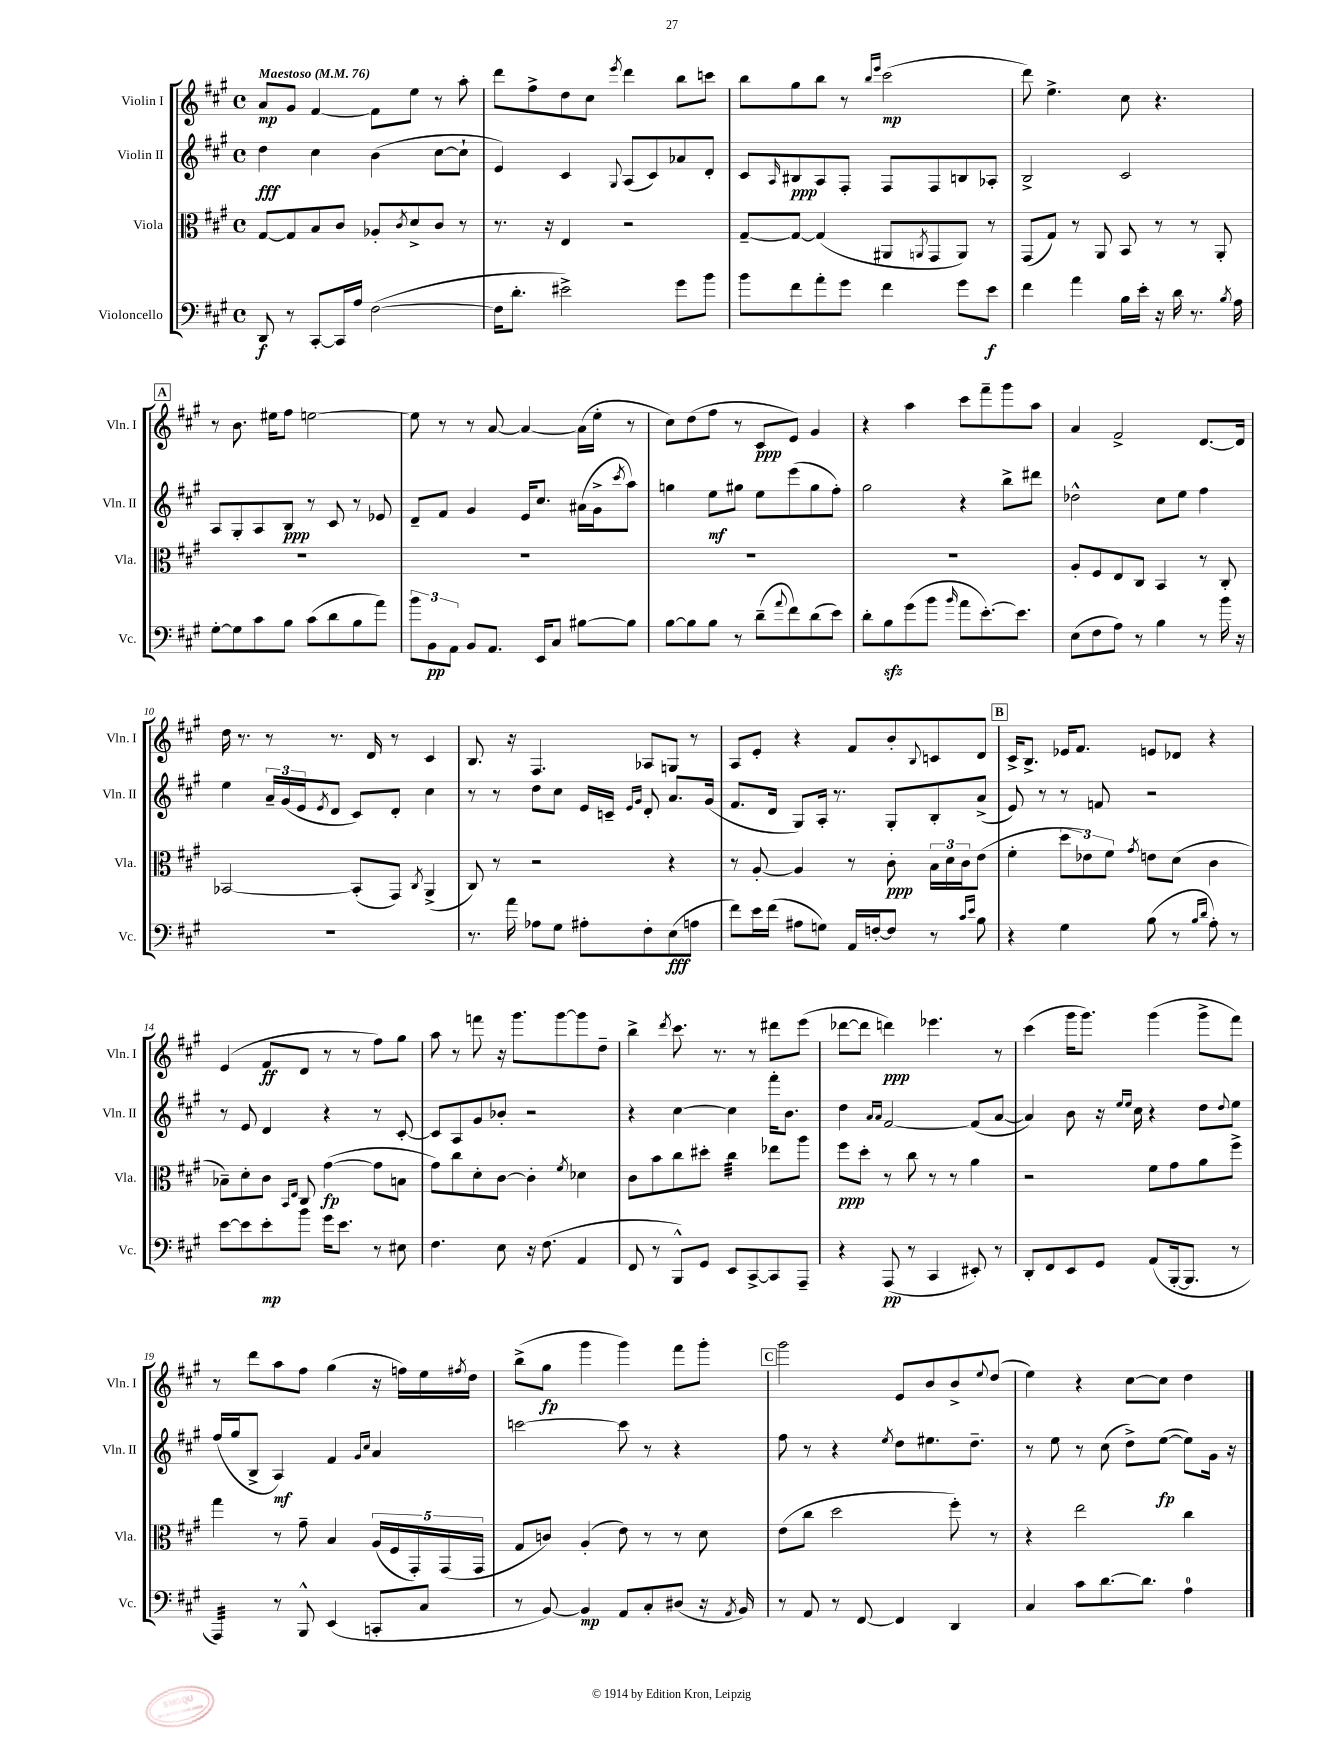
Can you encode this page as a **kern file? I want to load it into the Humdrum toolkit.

**kern	**kern	**kern	**kern
*staff4	*staff3	*staff2	*staff1
*clefF4	*clefC3	*clefG2	*clefG2
*k[f#c#g#]	*k[f#c#g#]	*k[f#c#g#]	*k[f#c#g#]
*M4/4	*M4/4	*M4/4	*M4/4
*met(c)	*met(c)	*met(c)	*met(c)
*MM76	*MM76	*MM76	*MM76
8DD	[8G#	4dd	8a
8r	8G#]	.	8g#
[8CC#'	8B	4cc#	[4f#
16CC#]	8c#	.	.
16A	.	.	.
([2F#	8A-'	(4b	8f#]
.	8qc#	.	.
.	8d^	.	8ee
.	8c#	[8cc#	8r
.	8r	8cc#`]	8aa'
=	=	=	=
16F#]	8.r	4e)	8ddd
8.d'	.	.	.
.	.	.	8ff#^
.	16r	.	.
2e#^)	4E	4c#	8dd
.	.	.	8cc#
.	.	8qqG#	8qeee
.	2r	(8A	4ddd
.	.	8c#)	.
8g#	.	8a-	8bb
8b	.	8d'	8ccc
=	=	=	=
8b	[8G#~	8c#	8bb
.	.	16qqA	.
8f#	8G#_	8B#	8gg#
8a'	(4G#]	8A	8bb
8g#	.	8F#'	8r
.	.	.	16qqbb
.	.	.	16qqeee
4f#	8AA#	8F#	(2ccc#
.	8qAA	.	.
.	8GG#	8F#	.
8g#	8AA)	8B	.
8e	8r	8A-'	.
=	=	=	=
4f#	(8GG#	2B^	8ddd)
.	8G#)	.	4.ee^
4a	8r	.	.
.	8AA	.	.
16B	8BB	2c#	8cc#
16e'	.	.	.
16r	8r	.	4.r
16d	.	.	.
8.r	8r	.	.
.	8AA'	.	.
8qB	.	.	.
16A	.	.	.
=	=	=	=
[8G#'	1r	8A	8r
8G#]	.	8G#'	8.b
8c#	.	8A	.
.	.	.	16ee#
8B	.	8B	8ff#
(8c#	.	8r	[2ee
8d	.	8c#	.
8B	.	8r	.
8a)	.	8e-	.
=	=	=	=
12b	1r	8d~	8ee]
12BB	.	.	.
.	.	8f#	8r
12AA	.	.	.
8BB	.	4g#	8r
8.AA	.	.	[8a
.	.	16e	4a_
16EE	.	8.cc#	.
8C#	.	.	.
[8B#	.	(16a#	(16a]
.	.	16g#^	16ee'
.	.	8qccc#	.
8B#]	.	8aa)	8r
=	=	=	=
[8B	1r	4gg	8cc#)
8B]	.	.	(8dd
8B	.	8ee	8ff#
8r	.	8gg#	8r
(8d~	.	8ee	8c#
8qqa	.	.	.
8f#)	.	(8eee	8e)
(8d	.	8gg#	4g#
8e)	.	8ff#')	.
=	=	=	=
8d'	1r	2gg#	4r
8B	.	.	.
(8g#	.	.	4aa
8b	.	.	.
16qqb	.	.	.
8a	.	4r	8ccc#
[8.e')	.	.	8fff#~
.	.	8bb^	8ggg#
8.e]	.	.	.
.	.	8ddd#	8aa
=	=	=	=
(8E	8A'	2dd-^^	4a
8F#	8F#	.	.
8A)	8E	.	2f#^
8r	8C#	.	.
4B	4BB	8cc#	.
.	.	8ee	.
8r	8r	4ff#	[8.d
16b	8C#'	.	.
16r	.	.	16d]
=	=	=	=
1r	[2BB-	4ee	16dd
.	.	.	8.r
.	.	24a~	8r
.	.	(24g#	.
.	.	24e	.
.	.	8qe	.
.	.	8d	8.r
.	(8BB-']	8c#)	.
.	.	.	16d
.	8GG#)	8d'	8r
.	8qC#	.	.
.	(4AA^	4cc#	4c#
=	=	=	=
8.r	8C#)	8r	8.B
.	8r	8r	.
16a	.	.	16r
8A-	2r	8dd	4.F#
8G#	.	8cc#	.
8A#'	.	16e	.
.	.	16c~	.
.	.	16qqe	.
.	.	16qqg#	.
8F#'	.	8d'	8A-
(8E	4r	8.a	8G
8A	.	.	8r
.	.	(16g#	.
=	=	=	=
8f#)	8r	8.f#	8A
16e	[8A'	.	8e'
(16f#	.	16d	.
8A#	4A]	8G#)	4r
8G)	.	16A'	.
.	.	8.r	.
16AA	8r	.	8f#
[16F'	.	.	.
8F]	8c#'	8G#'	8b'
.	.	.	8qqB
8r	24B	8B'	8c
.	24d	.	.
.	24c#	.	.
16qqc#	.	.	.
16qqe	.	.	.
8B	(8e	(8a^	8d
=	=	=	=
4r	4f#'	8e)	16c#^
.	.	.	8.B^
.	.	8r	.
4G#	12dd	8r	16e-
.	.	.	8.f#
.	12e-)	.	.
.	.	8f	.
.	12f#	.	.
.	8qg#	.	.
(8B	8e	2r	8e
8r	(8d	.	8d-
16qqB	.	.	.
16qqd	.	.	.
8A')	4c#	.	4r
8r	.	.	.
=	=	=	=
[8e	8B-~)	8r	(4e
8e]	8d'	8e	.
8e'	8c#	4d	8f#
.	16qqBB	.	.
.	16qqE	.	.
8b	8C#	.	8d
16g#	([4g#	4r	8r
8.e	.	.	.
.	.	.	8r
8r	8g#]	8r	8ff#)
8E#	8B	[8c#'	8gg#
=	=	=	=
4.F#	8g#)	8c#]	8aa
.	8cc#	8A	8r
.	8d'	8g#	8fff
8E	[8c#	8b-'	16r
.	.	.	8.ggg#
16r	4c#']	2r	.
(8.F#	.	.	.
.	.	.	[8ggg#
.	8qf#	.	.
4AA	4d-	.	8ggg#]
.	.	.	8dd~
=	=	=	=
8FF#	8c#	4r	4bb^
8r	8b	.	.
.	.	.	8qddd
8BBB^^)	8cc#	[4cc#	8.ccc#
8GG#	8dd#'	.	.
.	.	.	8.r
8EE	4cc#	4cc#]	.
[8CC#^	.	.	8r
8CC#]	8ee-	16fff#'	8ddd#
.	.	8.b	.
8AAA~	8aa	.	(8eee
=	=	=	=
4r	8ff#	4dd	[8ddd-
.	8dd'	.	8ddd-]
.	.	16qqa	.
.	.	16qqa	.
(8AAA	8r	[2f#	4ddd)
8r	8cc#	.	.
4CC#	8r	.	4.eee-
.	8r	.	.
8EE#')	4a	(8f#]	.
8r	.	[8a	8r
=	=	=	=
8DD'	2r	4a])	(4ccc#
8FF#	.	.	.
8EE	.	8b	16ggg#
.	.	.	8.ggg#)
8GG#	.	16r	.
.	.	16qqee	.
.	.	16qqee	.
.	.	16cc#	.
(8AA	8f#	4r	(4ggg#
[16BBB'	8g#	.	.
8.BBB]	.	.	.
.	8a	8dd	8ggg#^
.	.	8qqdd	.
8r	8ff#^	8ee	8fff#)
=	=	=	=
4AAA)	4gg#	(16ff#	8r
.	.	16gg#	.
.	.	8B^	8ddd
8r	8r	4A)	8aa
8BBB^^	8g#~	.	8ff#
(4EE	4B	4f#	(4gg#
.	.	16qqg#	.
.	.	16qqcc#	.
8CC'	(20A	4a	16r
.	20F#	.	.
.	.	.	16ff)
.	20GG#')	.	.
8C#	.	.	16ee
.	(20GG#	.	.
.	.	.	8qff#
.	.	.	16dd
.	20GG#	.	.
=	=	=	=
8r	8G#	[2ccc	(8bb^
[8BB)	8c)	.	8gg#
4BB]	(4A'	.	4ggg#
8AA	8e)	8ccc]	4ggg#)
8C#'	8r	8r	.
(8D#	8r	4r	8fff#
16r	8d	.	8ggg#'
8qAA	.	.	.
16BB)	.	.	.
=	=	=	=
8r	(8e	8ff#	2ggg#
8AA	8cc#	8r	.
8r	2dd	4r	.
[8FF#	.	.	.
.	.	8qee	.
4FF#]	.	8dd	8e
.	.	8.ee#	8b
4DD	8ff#')	.	8b^
.	.	8.dd~	.
.	.	.	8qqee
.	8r	.	(8dd
=	=	=	=
4C#	4r	8r	4ee)
.	.	8ee	.
8c#	2ee	8r	4r
[8.d	.	(8cc#	.
.	.	8dd^)	[8cc#
8.d]	.	.	.
.	.	([8ee	8cc#]
4A	4cc#	8ee])	4dd
.	.	16g#	.
.	.	16r	.
==	==	==	==
*-	*-	*-	*-
